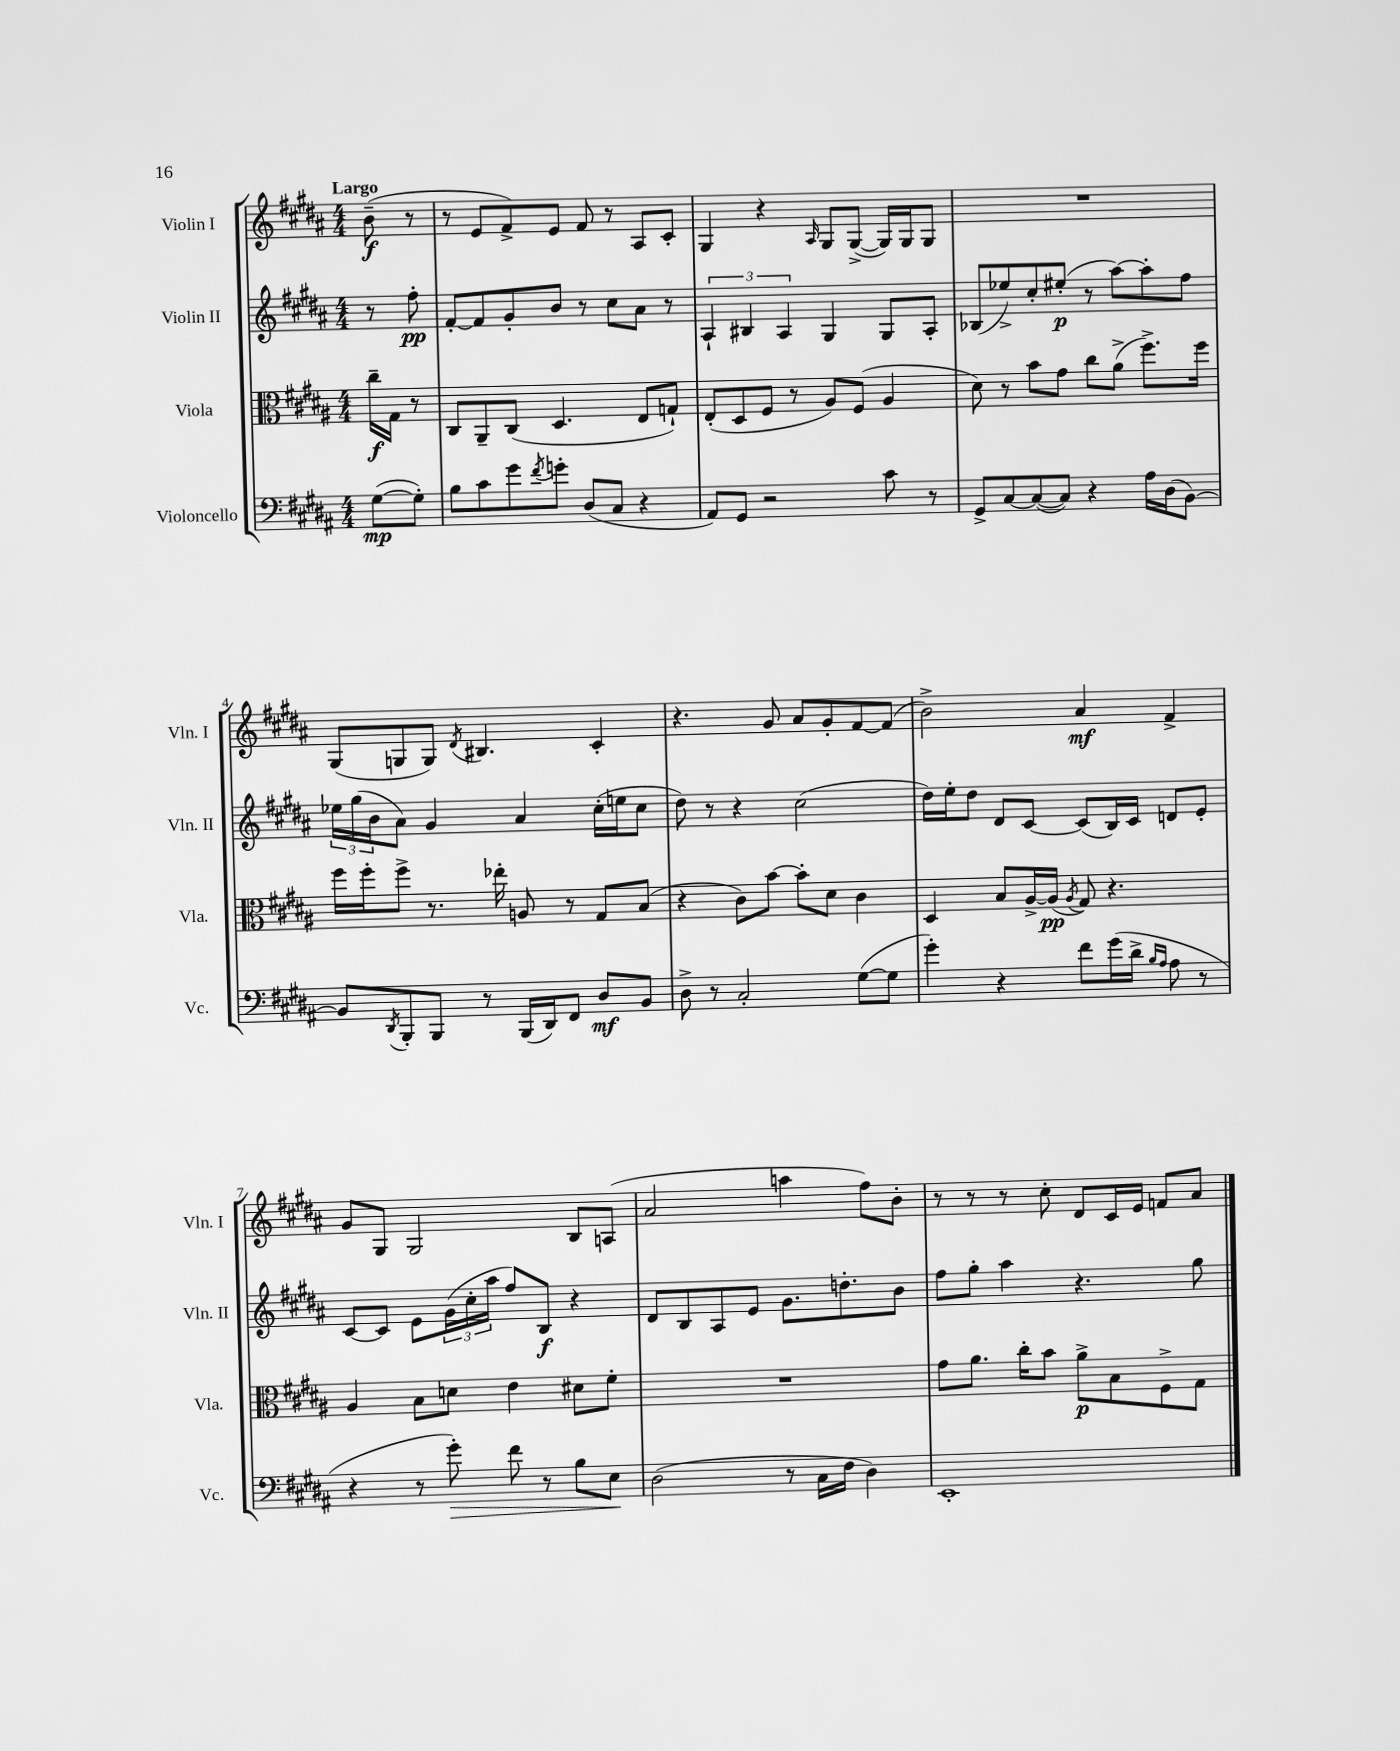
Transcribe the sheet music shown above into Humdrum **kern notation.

**kern	**dynam	**kern	**dynam	**kern	**dynam	**kern	**dynam
*part4	*part4	*part3	*part3	*part2	*part2	*part1	*part1
*staff4	*staff4	*staff3	*staff3	*staff2	*staff2	*staff1	*staff1
*I"Violoncello	*	*I"Viola	*	*I"Violin II	*	*I"Violin I	*
*I'Vc.	*	*I'Vla.	*	*I'Vln. II	*	*I'Vln. I	*
*clefF4	*	*clefC3	*	*clefG2	*	*clefG2	*
*k[f#c#g#d#a#]	*	*k[f#c#g#d#a#]	*	*k[f#c#g#d#a#]	*	*k[f#c#g#d#a#]	*
*M4/4	*	*M4/4	*	*M4/4	*	*M4/4	*
=	=	=	=	=	=	=	=
!	!	!	!	!	!	!LO:TX:a:B:t=Largo	!
([8G#\L	mp	16cc#~\LL	f	8r	.	(8b~\	f
.	.	16G#\JJ	.	.	.	.	.
8G#'\J])	.	8r	.	8ff#'\	pp	8r	.
=1	=1	=1	=1	=1	=1	=1	=1
8B\L	.	8C#/L	.	[8f#'/L	.	8r	.
8c#\	.	8AA#~/	.	8f#/]	.	8e/L	.
8g#\	.	(8C#/J	.	8g#'/	.	8f#^/)	.
8qf#/	.	.	.	.	.	.	.
8gn'\J	.	4.D#/	.	8b/J	.	8e/J	.
(8D#/L	.	.	.	8r	.	8f#/	.
8C#/J	.	.	.	8cc#\L	.	8r	.
4r	.	8E/L	.	8a#\J	.	8A#/L	.
.	.	8Gn`/J)	.	8r	.	8c#'/J	.
=2	=2	=2	=2	=2	=2	=2	=2
8AA#/L)	.	(8E'/L	.	6A#`/	.	4G#/	.
8GG#/J	.	8D#/	.	.	.	.	.
.	.	.	.	6B#X/	.	.	.
2r	.	8F#/J	.	.	.	4r	.
.	.	.	.	6A#/	.	.	.
.	.	8r	.	.	.	.	.
.	.	.	.	.	.	16qqA#/	.
.	.	8A#/L)	.	4G#/	.	8G#/L	.
.	.	(8F#/J	.	.	.	([8G#^/J	.
8c#\	.	4A#/	.	8G#/L	.	16G#/LL])	.
.	.	.	.	.	.	16G#/J	.
8r	.	.	.	8A#'/J	.	8G#/J	.
=3	=3	=3	=3	=3	=3	=3	=3
8GG#^/L	.	8d#\)	.	(8B-X/L	.	1r	.
[8C#/	.	8r	.	8ee-X^/)	.	.	.
(8C#/_	.	8b\L	.	8cc#'/	.	.	.
8C#/J])	.	8g#\J	.	(8ee#X'/J	p	.	.
4r	.	8cc#\L	.	8r	.	.	.
.	.	(8a#^\J	.	[8aa#\L)	.	.	.
16A#\LL	.	8.ff#^\L)	.	8aa#'\]	.	.	.
(16D#\J	.	.	.	.	.	.	.
[8BB\J)	.	.	.	8ff#\J	.	.	.
.	.	16ff#\Jk	.	.	.	.	.
!!LO:LB:g=z
=4	=4	=4	=4	=4	=4	=4	=4
8BB/L]	.	16ff#\LL	.	24ee-X\LL	.	(8G#/L	.
.	.	.	.	(24gg#\	.	.	.
.	.	16ff#'\J	.	.	.	.	.
.	.	.	.	24b\J	.	.	.
8qDD#/	.	.	.	.	.	.	.
8BBB'/	.	8ff#^\J	.	8a#\J)	.	8Gn/	.
8BBB/J	.	8.r	.	4g#/	.	8G/J)	.
.	.	.	.	.	.	8qd#/	.
8r	.	.	.	.	.	4.B#X/	.
.	.	16ee-X'\	.	.	.	.	.
(16BBB/LL	.	8An/	.	4a#/	.	.	.
16DD#/J)	.	.	.	.	.	.	.
8FF#/J	.	8r	.	.	.	.	.
8D#/L	mf	8G#/L	.	(16cc#'\LL	.	4c#'/	.
.	.	.	.	16een\J	.	.	.
8BB/J	.	(8B/J	.	8cc#\J	.	.	.
=5	=5	=5	=5	=5	=5	=5	=5
8D#^\	.	4r	.	8dd#\)	.	4.r	.
8r	.	.	.	8r	.	.	.
2C#'/	.	8c#\L)	.	4r	.	.	.
.	.	[8b\J	.	.	.	8g#/	.
.	.	8b'\L]	.	(2cc#\	.	8a#/L	.
.	.	8d#\J	.	.	.	8g#'/	.
([8G#\L	.	4c#\	.	.	.	[8f#/	.
8G#\J]	.	.	.	.	.	(8f#/J]	.
=6	=6	=6	=6	=6	=6	=6	=6
4g#'\)	.	4D#/	.	16dd#\LL)	.	2b^\)	.
.	.	.	.	16ee'\J	.	.	.
.	.	.	.	8dd#\J	.	.	.
4r	.	8B/L	.	8d#/L	.	.	.
.	.	[16A#^/L	.	[8c#/J	.	.	.
.	.	(16A#/JJ]	pp	.	.	.	.
.	.	8qA#/	.	.	.	.	.
8f#\L	.	8G#/)	.	(8c#/L]	.	4a#/	mf
(16g#\L	.	4.r	.	16B/L)	.	.	.
16d#^\JJ	.	.	.	16c#/JJ	.	.	.
16qqB/LL	.	.	.	.	.	.	.
16qqA#/JJ	.	.	.	.	.	.	.
8A#\	.	.	.	8dn/L	.	4f#^/	.
8r	.	.	.	8e'/J	.	.	.
!!LO:LB:g=z
=7	=7	=7	=7	=7	=7	=7	=7
4r	.	4A#/	.	[8c#/L	.	8g#/L	.
.	.	.	.	8c#/J]	.	8G#/J	.
8r	.	8B\L	.	8e\L	.	2G#/	.
!	!LO:HP:b	!	!	!	!	!	!
8g#'\)	>	8dn\J	.	(24g#\L	.	.	.
.	.	.	.	24cc#'\	.	.	.
.	.	.	.	24aa#\JJ	.	.	.
8f#\	.	4e\	.	8ff#/L)	.	.	.
8r	.	.	.	8B/J	f	.	.
8B\L	.	8d#X\L	.	4r	.	8B/L	.
8E\J	.	8f#'\J	.	.	.	(8An/J	.
.	]	.	.	.	.	.	.
=8	=8	=8	=8	=8	=8	=8	=8
(2D#\	.	1r	.	8d#/L	.	2a#/	.
.	.	.	.	8B/	.	.	.
.	.	.	.	8A#/	.	.	.
.	.	.	.	8e/J	.	.	.
8r	.	.	.	8.g#\L	.	4aan\	.
16C#\LL	.	.	.	.	.	.	.
16F#\JJ	.	.	.	8.ddn'\	.	.	.
4D#\)	.	.	.	.	.	8ff#\L)	.
.	.	.	.	8b\J	.	8b'\J	.
=9	=9	=9	=9	=9	=9	=9	=9
1EE'	.	8g#\L	.	8ff#\L	.	8r	.
.	.	8.a#\J	.	8gg#'\J	.	8r	.
.	.	.	.	4aa#\	.	8r	.
.	.	16cc#'\KL	.	.	.	.	.
.	.	8b\J	.	.	.	8cc#'\	.
.	.	8a#^\L	p	4.r	.	8d#/L	.
.	.	8B\	.	.	.	16c#/L	.
.	.	.	.	.	.	16e/JJ	.
.	.	8F#^\	.	.	.	8fn/L	.
.	.	8G#\J	.	8gg#\	.	8a#/J	.
==	==	==	==	==	==	==	==
*-	*-	*-	*-	*-	*-	*-	*-
